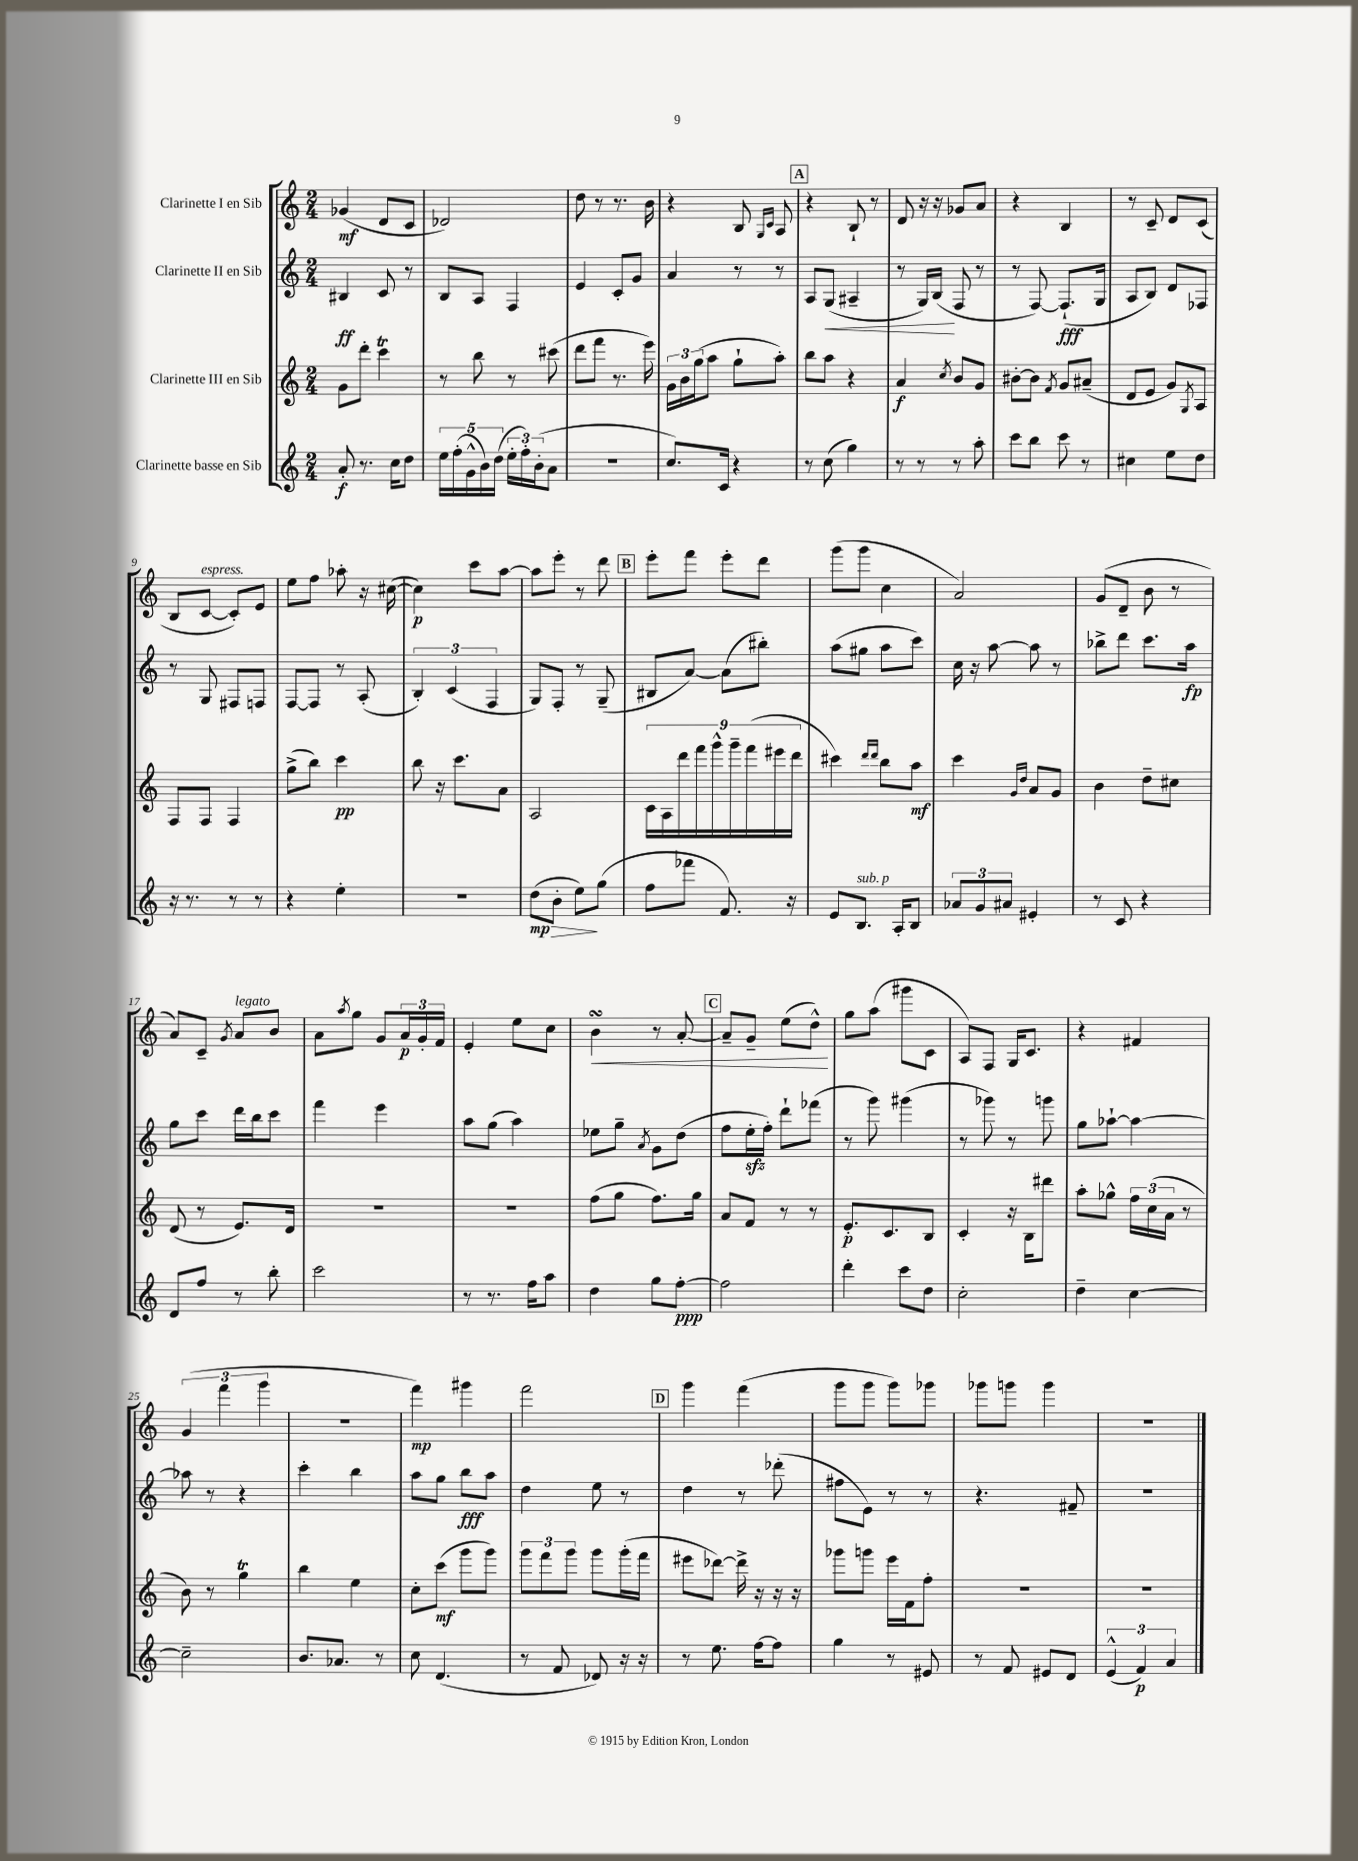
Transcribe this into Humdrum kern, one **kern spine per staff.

**kern	**dynam	**kern	**dynam	**kern	**dynam	**kern	**dynam
*part4	*part4	*part3	*part3	*part2	*part2	*part1	*part1
*staff4	*staff4	*staff3	*staff3	*staff2	*staff2	*staff1	*staff1
*I"Clarinette basse en Sib	*	*I"Clarinette III en Sib	*	*I"Clarinette II en Sib	*	*I"Clarinette I en Sib	*
*clefG2	*	*clefG2	*	*clefG2	*	*clefG2	*
*k[]	*	*k[]	*	*k[]	*	*k[]	*
*M2/4	*	*M2/4	*	*M2/4	*	*M2/4	*
=1	=1	=1	=1	=1	=1	=1	=1
8a'/	f	8g\L	.	4B#X/	ff	(4g-X/	mf
8.r	.	8ddd'\J	.	.	.	.	.
.	.	4cccT\	.	8c/	.	8d/L	.
16cc\KL	.	.	.	.	.	.	.
8dd\J	.	.	.	8r	.	8c/J	.
=2	=2	=2	=2	=2	=2	=2	=2
20ee\LL	.	8r	.	8B/L	.	2d-X/)	.
(20ff'\	.	.	.	.	.	.	.
20g^^\	.	.	.	.	.	.	.
.	.	8bb\	.	8A/J	.	.	.
20b\)	.	.	.	.	.	.	.
(20dd\JJ	.	.	.	.	.	.	.
24ee'\LL	.	8r	.	4F/	.	.	.
24ff'\)	.	.	.	.	.	.	.
(24b'\J	.	.	.	.	.	.	.
8a\J	.	(8ccc#X\	.	.	.	.	.
=3	=3	=3	=3	=3	=3	=3	=3
2r	.	8ddd\L	.	4e/	.	8dd\	.
.	.	8fff\J	.	.	.	8r	.
.	.	8.r	.	8c'/L	.	8.r	.
.	.	.	.	8g/J	.	.	.
.	.	16eee\)	.	.	.	16b\	.
=4	=4	=4	=4	=4	=4	=4	=4
8.cc/L)	.	24g\LL	.	4a/	.	4r	.
.	.	24b\	.	.	.	.	.
.	.	(24gg\J	.	.	.	.	.
.	.	8aa\J	.	.	.	.	.
16c/Jk	.	.	.	.	.	.	.
4r	.	8gg`\L	.	8r	.	8B/	.
.	.	.	.	.	.	16qqG/LL	.
.	.	.	.	.	.	16qqc/JJ	.
.	.	8aa'\J)	.	8r	.	8A/	.
!!LO:REH:place=s1:t=A
=5	=5	=5	=5	=5	=5	=5	=5
8r	.	8bb\L	.	8A/L	.	4r	.
!	!	!	!	!	!LO:HP:b	!	!
(8cc\	.	8aa\J	.	(8G/J	<	.	.
4gg\)	.	4r	.	4A#X~/	.	8B`/	.
.	.	.	.	.	.	8r	.
=6	=6	=6	=6	=6	=6	=6	=6
8r	.	4a/	f	8r	.	8d/	.
8r	.	.	.	16G/LL)	.	16r	.
.	.	.	.	(16B/JJ	.	16r	.
.	.	8qcc/	.	.	.	.	.
8r	.	8b/L	.	8F/	[	8g-X/L	.
8aa'\	.	8g/J	.	8r	.	8a/J	.
=7	=7	=7	=7	=7	=7	=7	=7
8ccc\L	.	[8b#X'\L	.	8r	.	4r	.
8bb\J	.	8b#\J]	.	[8F/)	.	.	.
.	.	8qf/	.	.	.	.	.
8ccc\	.	8g/L	.	(8.F`/L]	fff	4B/	.
8r	.	(8a#X~/J	.	.	.	.	.
.	.	.	.	16G/Jk	.	.	.
=8	=8	=8	=8	=8	=8	=8	=8
4cc#X\	.	8d/L	.	8A/L	.	8r	.
.	.	8e/J	.	8B/J)	.	8c~/	.
8ee\L	.	8g/L)	.	8d/L	.	8d/L	.
.	.	8qG/	.	.	.	.	.
8dd\J	.	8A/J	.	8F-X/J	.	(8c/J	.
!!LO:LB:g=z
=9	=9	=9	=9	=9	=9	=9	=9
16r	.	8F/L	.	8r	.	8B/L	.
8.r	.	.	.	.	.	.	.
!	!	!	!	!	!	!LO:TX:a:i:t=espress.	!
.	.	8F/J	.	8G/	.	[8c/J	.
8r	.	4F/	.	8F#X/L	.	8c'/L])	.
8r	.	.	.	8Fn/J	.	8e/J	.
=10	=10	=10	=10	=10	=10	=10	=10
4r	.	(8gg^\L	.	[8F/L	.	8ee\L	.
.	.	8bb\J)	.	8F/J]	.	8ff\J	.
4ee'\	.	4ccc\	pp	8r	.	8aa-X'\	.
.	.	.	.	(8A'/	.	16r	.
.	.	.	.	.	.	([16cc#X\	.
=11	=11	=11	=11	=11	=11	=11	=11
2r	.	8bb\	.	6B'/)	.	4cc#\])	p
.	.	16r	.	.	.	.	.
.	.	.	.	(6c/	.	.	.
.	.	8.ccc\L	.	.	.	.	.
.	.	.	.	.	.	8ccc\L	.
.	.	.	.	6F/	.	.	.
.	.	8a\J	.	.	.	[8aa\J	.
=12	=12	=12	=12	=12	=12	=12	=12
!	!LO:HP:b	!	!	!	!	!	!
(8dd\L	> mp	2A/	.	8G/L)	.	8aa\L]	.
8b'\J	.	.	.	8F'/J	.	8eee'\J	.
8ee\L)	.	.	.	8r	.	8r	.
(8gg\J	]	.	.	(8G~/	.	8ddd\	.
!!LO:REH:place=s1:t=B
=13	=13	=13	=13	=13	=13	=13	=13
8ff\L	.	18c\LL	.	8B#X/L	.	8eee'\L	.
.	.	18A\	.	.	.	.	.
.	.	18ddd\	.	.	.	.	.
8fff-X\J	.	.	.	[8a/J)	.	8fff\J	.
.	.	18fff\	.	.	.	.	.
.	.	18ggg^^\	.	.	.	.	.
8.f/)	.	.	.	(8a\L]	.	8eee'\L	.
.	.	18ggg~\	.	.	.	.	.
.	.	(18fff\	.	.	.	.	.
.	.	.	.	8bb#X'\J)	.	8ddd\J	.
.	.	18eee#X\	.	.	.	.	.
16r	.	.	.	.	.	.	.
.	.	18ddd\JJ	.	.	.	.	.
=14	=14	=14	=14	=14	=14	=14	=14
8e/L	.	4ccc#X\)	.	(8aa\L	.	(8ggg\L	.
!LO:TX:a:i:t=sub. p	!	!	!	!	!	!	!
8.B/J	.	.	.	8gg#X\J	.	8ggg\J	.
.	.	16qqddd/LL	.	.	.	.	.
.	.	16qqddd/JJ	.	.	.	.	.
.	.	8bb\L	.	8aa\L	.	4cc\	.
16A'/KL	.	.	.	.	.	.	.
8B/J	.	8aa\J	mf	8ccc\J)	.	.	.
=15	=15	=15	=15	=15	=15	=15	=15
12a-X/L	.	4ccc\	.	16cc\	.	2a/)	.
.	.	.	.	16r	.	.	.
12g/	.	.	.	.	.	.	.
.	.	.	.	[8aa\	.	.	.
12a#X/J	.	.	.	.	.	.	.
.	.	16qqg/LL	.	.	.	.	.
.	.	16qqdd/JJ	.	.	.	.	.
4e#X'/	.	8a/L	.	8aa\]	.	.	.
.	.	8g/J	.	8r	.	.	.
=16	=16	=16	=16	=16	=16	=16	=16
8r	.	4b\	.	8bb-X^\L	.	(8g/L	.
8c/	.	.	.	8ddd\J	.	8d~/J	.
4r	.	8dd~\L	.	8.ccc\L	.	8b\	.
.	.	8cc#X\J	.	.	.	8r	.
.	.	.	.	16aa\Jk	fp	.	.
!!LO:LB:g=z
=17	=17	=17	=17	=17	=17	=17	=17
8d/L	.	(8d/	.	8gg\L	.	8a/L)	.
8ff/J	.	8r	.	8ccc\J	.	8c~/J	.
.	.	.	.	.	.	8qg/	.
!	!	!	!	!	!	!LO:TX:a:i:t=legato	!
8r	.	8.e/L)	.	16ddd\LL	.	8a/L	.
.	.	.	.	16bb\J	.	.	.
8bb'\	.	.	.	8ccc\J	.	8b/J	.
.	.	16d/Jk	.	.	.	.	.
=18	=18	=18	=18	=18	=18	=18	=18
2ccc\	.	2r	.	4fff\	.	8a\L	.
.	.	.	.	.	.	8qaa/	.
.	.	.	.	.	.	8gg\J	.
.	.	.	.	4eee\	.	8g/L	.
.	.	.	.	.	.	24a/L	p
.	.	.	.	.	.	24g'/	.
.	.	.	.	.	.	24f/JJ	.
=19	=19	=19	=19	=19	=19	=19	=19
8r	.	2r	.	8aa\L	.	4e'/	.
8.r	.	.	.	(8gg\J	.	.	.
.	.	.	.	4aa\)	.	8ee\L	.
16ff\KL	.	.	.	.	.	.	.
8aa\J	.	.	.	.	.	8cc\J	.
=20	=20	=20	=20	=20	=20	=20	=20
!	!	!	!	!	!	!	!LO:HP:b
4dd\	.	(8ff\L	.	8ee-X\L	.	4bsSsS\	<
.	.	8gg\J	.	8gg~\J	.	.	.
.	.	.	.	8qa/	.	.	.
8gg\L	.	8.ff\L)	.	8g\L	.	8r	.
[8ff'\J	ppp	.	.	(8dd\J	.	[8a'/	.
.	.	16gg\Jk	.	.	.	.	.
!!LO:REH:place=s1:t=C
=21	=21	=21	=21	=21	=21	=21	=21
2ff\]	.	8a/L	.	8ff\L	.	8a~/L]	.
.	.	8f/J	.	16eezz'\L	.	8g~/J	.
.	.	.	.	16ff'\JJ)	.	.	.
.	.	8r	.	8ddd`\L	.	(8ee\L	.
.	.	8r	.	(8fff-X\J	.	8dd^^\J)	.
.	.	.	.	.	.	.	[
=22	=22	=22	=22	=22	=22	=22	=22
4ddd'\	.	8.e'/L	p	8r	.	8gg\L	.
.	.	.	.	8ggg\)	.	(8aa\J	.
.	.	8.c/	.	.	.	.	.
8ccc\L	.	.	.	(4ggg#X\	.	8ggg#X\L	.
8dd\J	.	8B/J	.	.	.	8c\J	.
=23	=23	=23	=23	=23	=23	=23	=23
2cc'\	.	4c'/	.	8r	.	8A/L)	.
.	.	.	.	8ggg-X\)	.	8F/J	.
.	.	16r	.	8r	.	16G/KL	.
.	.	16B\KL	.	.	.	8.c/J	.
.	.	8ddd#X\J	.	8gggn\	.	.	.
=24	=24	=24	=24	=24	=24	=24	=24
4dd~\	.	8aa'\L	.	8gg\L	.	4r	.
.	.	8gg-X^^\J	.	[8aa-X`\J	.	.	.
[4cc\	.	24ff\LL	.	4aa-\_	.	4f#X/	.
.	.	(24cc\	.	.	.	.	.
.	.	24a\JJ	.	.	.	.	.
.	.	8r	.	.	.	.	.
!!LO:LB:g=z
=25	=25	=25	=25	=25	=25	=25	=25
2cc~\]	.	8b\)	.	8aa-X\]	.	(6g/	.
.	.	8r	.	8r	.	.	.
.	.	.	.	.	.	6fff\	.
.	.	4ggT\	.	4r	.	.	.
.	.	.	.	.	.	6ggg\	.
=26	=26	=26	=26	=26	=26	=26	=26
8.b/L	.	4bb\	.	4ccc'\	.	2r	.
8.a-X/J	.	.	.	.	.	.	.
.	.	4ee\	.	4bb\	.	.	.
8r	.	.	.	.	.	.	.
=27	=27	=27	=27	=27	=27	=27	=27
8cc\	.	8cc'\L	.	8aa\L	.	4fff\)	mp
(4.d/	.	(8ccc\J	mf	8gg\J	.	.	.
.	.	8ggg\L	.	8bb\L	fff	4ggg#X\	.
.	.	8ggg\J)	.	8aa\J	.	.	.
=28	=28	=28	=28	=28	=28	=28	=28
8r	.	12ggg\L	.	4dd\	.	2fff\	.
.	.	12fff\	.	.	.	.	.
8f/	.	.	.	.	.	.	.
.	.	12ggg\J	.	.	.	.	.
8d-X/)	.	8ggg\L	.	8ee\	.	.	.
16r	.	(16ggg'\L	.	8r	.	.	.
16r	.	16fff\JJ	.	.	.	.	.
!!LO:REH:place=s1:t=D
=29	=29	=29	=29	=29	=29	=29	=29
8r	.	8eee#X\L	.	4dd\	.	4ggg\	.
8.ee\	.	[8ddd-X\J)	.	.	.	.	.
.	.	16ddd-^\]	.	8r	.	(4fff\	.
[16ff\KL	.	16r	.	.	.	.	.
8ff\J]	.	16r	.	(8ddd-X'\	.	.	.
.	.	16r	.	.	.	.	.
=30	=30	=30	=30	=30	=30	=30	=30
4gg\	.	8ggg-X\L	.	8ff#X\L	.	8ggg\L	.
.	.	8gggn\J	.	8e\J)	.	8ggg\J	.
8r	.	16eee\LL	.	8r	.	8ggg\L)	.
.	.	16f\J	.	.	.	.	.
8e#X/	.	8ff'\J	.	8r	.	8ggg-X\J	.
=31	=31	=31	=31	=31	=31	=31	=31
8r	.	2r	.	4.r	.	8ggg-X\L	.
8f/	.	.	.	.	.	8gggn\J	.
8e#X/L	.	.	.	.	.	4ggg\	.
8d/J	.	.	.	8f#X~/	.	.	.
=32	=32	=32	=32	=32	=32	=32	=32
(6e^^/	.	2r	.	2r	.	2r	.
6f/)	p	.	.	.	.	.	.
6a/	.	.	.	.	.	.	.
==	==	==	==	==	==	==	==
*-	*-	*-	*-	*-	*-	*-	*-
